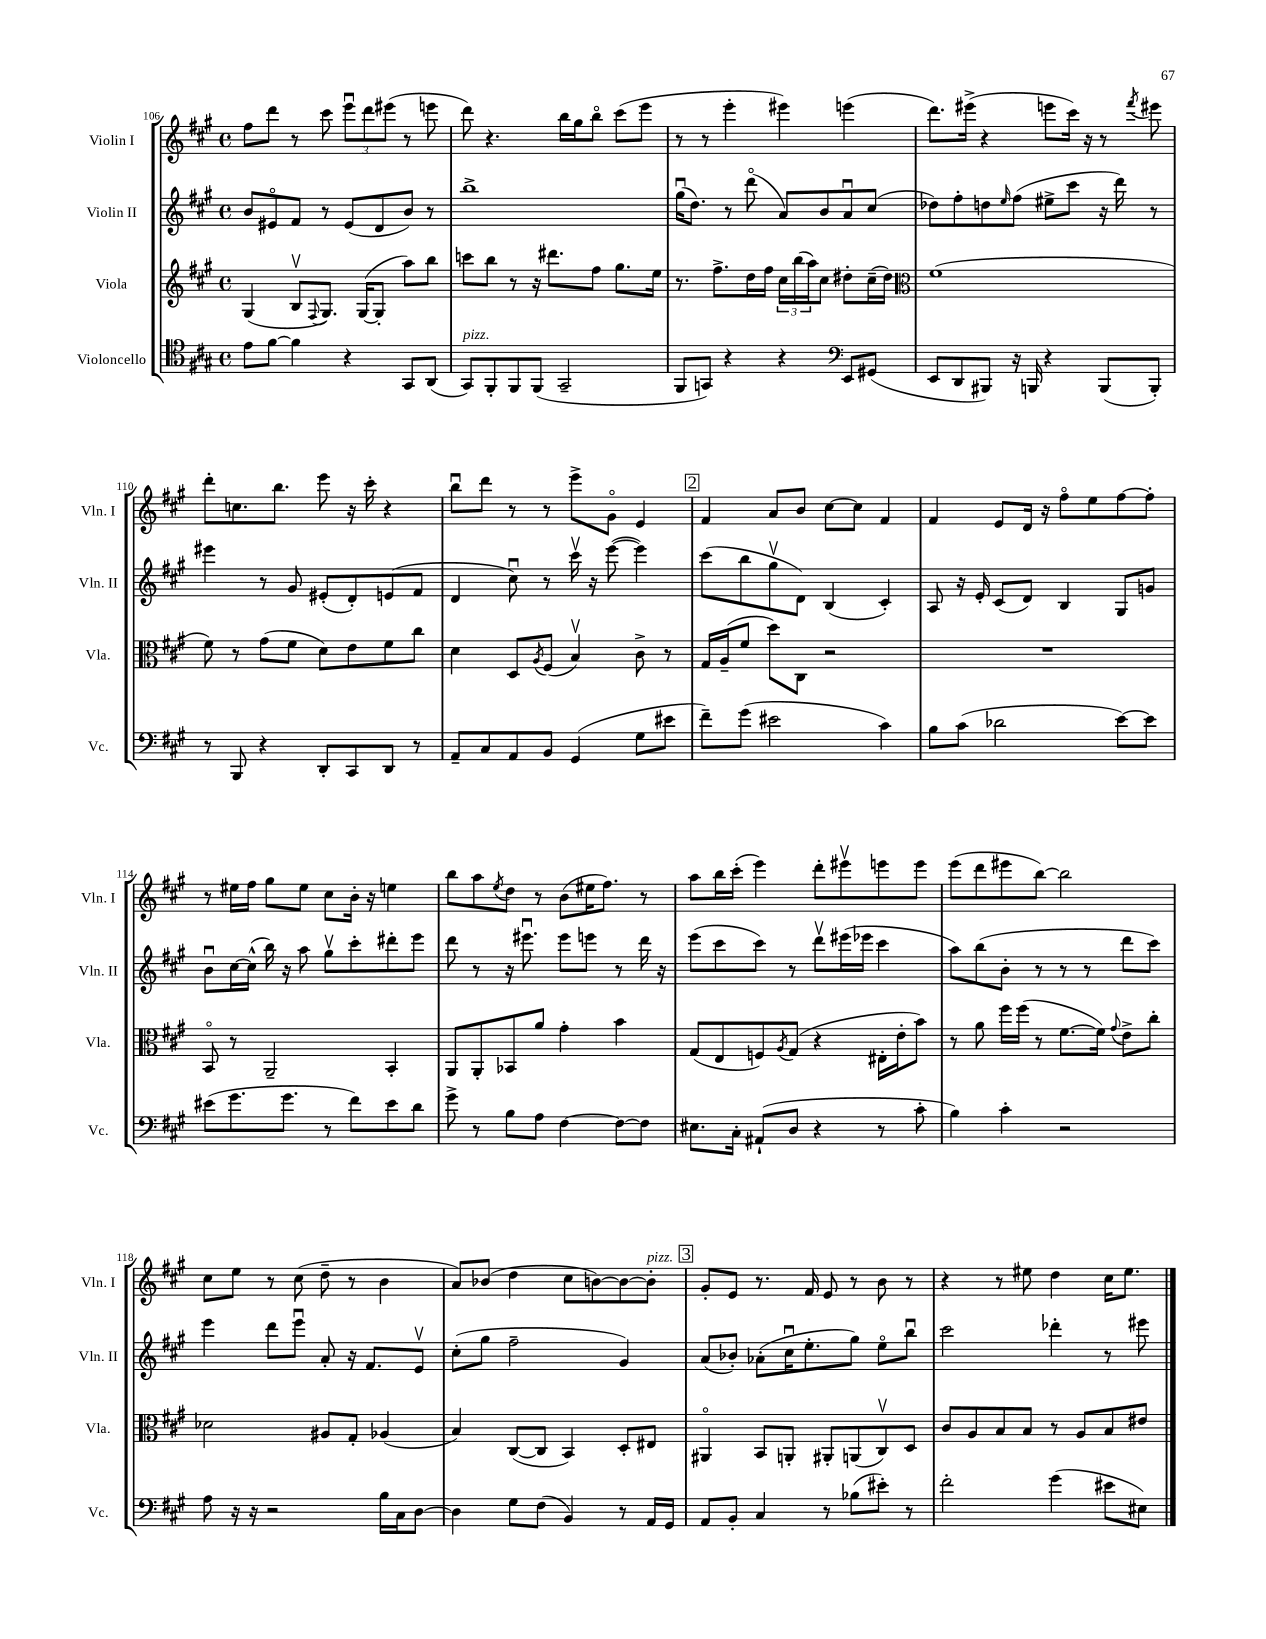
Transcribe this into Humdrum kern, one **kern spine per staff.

**kern	**kern	**kern	**kern
*part4	*part3	*part2	*part1
*staff4	*staff3	*staff2	*staff1
*I"Violoncello	*I"Viola	*I"Violin II	*I"Violin I
*I'Vc.	*I'Vla.	*I'Vln. II	*I'Vln. I
*clefC4	*clefG2	*clefG2	*clefG2
*k[f#c#g#]	*k[f#c#g#]	*k[f#c#g#]	*k[f#c#g#]
*M4/4	*M4/4	*M4/4	*M4/4
*met(c)	*met(c)	*met(c)	*met(c)
=106	=106	=106	=106
8e\L	(4G#/	8b/L	8ff#\L
[8f#\J	.	8e#X/	8ddd\J
4f#\]	8Bv/L	8f#/J	8r
.	8qqF#/	.	.
.	8.G#/J)	8r	8ccc#\
4r	.	(8e#/L	12eeeu\L
.	([16G#/KL	.	.
.	.	.	12ddd\
.	8G#'/J]	8d/	.
.	.	.	(12eee#X\J
8GG#/L	8aa\L)	8b/J)	8r
(8AA/J	8bb\J	8r	8eeen\
=107	=107	=107	=107
!LO:TX:a:i:t=pizz.	!	!	!
8GG#/L)	8cccn\L	1bb^	8ddd\)
8FF#'/	8bb\J	.	4.r
8FF#/	8r	.	.
(8FF#/J	16r	.	.
.	8.ddd#X\L	.	.
2GG#~/	.	.	16bb\LL
.	.	.	16gg#\J
.	8ff#\J	.	8bb\J
.	8.gg#\L	.	(8ccc#\L
.	.	.	8eee\J
.	16ee\Jk	.	.
=108	=108	=108	=108
8FF#/L	8.r	(16gg#u\KL	8r
.	.	8.dd\J)	.
8GGn/J)	.	.	8r
.	8.ff#^\L	.	.
4r	.	8r	4eee'\
.	16dd\L	(8ddd\	.
.	16ff#\JJ	.	.
4r	24cc#\LL	8a/L)	4eee#X\)
.	(24bb\	.	.
.	24aa\J)	.	.
.	8cc#\J	8b/	.
*clefF4	*	*	*
8EE/L	8dd#X'\L	8au/	(4eeen\
(8GG#X/J	(16cc#~\L	(8cc#/J	.
.	16dd#\JJ)	.	.
=109	=109	=109	=109
*	*clefC3	*	*
8EE/L	(1f#	8dd-X\L)	8.ddd\L)
8DD/	.	8ff#'\	.
.	.	.	(16eee#X^\Jk
8BBB#X/J)	.	8ddn\	4r
.	.	16qqee/	.
16r	.	(8ff#\J	.
16BBBn/	.	.	.
4r	.	8ee#X^\L	8eeen\L
.	.	8ccc#\J	16ccc#\Jk)
.	.	.	16r
(8BBB/L	.	16r	8r
.	.	16ddd\)	.
.	.	.	8qfff#/
8BBB'/J)	.	8r	8eee#X\
!!LO:LB:g=z
=110	=110	=110	=110
8r	8f#\)	4eee#X\	8ddd'\L
8BBB/	8r	.	8.ccn\
4r	(8g#\L	8r	.
.	.	.	8.bb\J
.	8f#\J	8g#/	.
8DD'/L	8d\L)	(8e#X'/L	8eee\
8CC#/	8e\	8d'/)	16r
.	.	.	16ccc#'\
8DD/J	8f#\	(8en/	4r
8r	8cc#\J	8f#/J	.
=111	=111	=111	=111
8AA~/L	4d\	4d/	8bbu\L
8C#/	.	.	8ddd\J
8AA/	8D/L	8cc#u\)	8r
.	8qA/	.	.
8BB/J	(8F#/J	8r	8r
(4GG#/	4Bv/)	16ccc#v\	8eee^\L
.	.	16r	.
.	.	([8eee\	8g#\J
8G#\L	8c#^\	4eee\])	4e/
8e#X\J	8r	.	.
!!LO:REH:place=s1:t=2
=112	=112	=112	=112
8f#~\L)	16G#/LL	(8ccc#\L	4f#/
.	(16A~/J	.	.
(8g#\J	8f#/J	8bb\	.
2e#X\	8dd\L)	8gg#v\	8a/L
.	8C#\J	8d\J)	8b/J
.	2r	(4B/	[8cc#\L
.	.	.	8cc#\J]
4c#\)	.	4c#'/)	4f#/
=113	=113	=113	=113
8B\L	1r	8A/	4f#/
(8c#\J	.	16r	.
.	.	16e'/	.
2d-X\	.	(8c#/L	8e/L
.	.	8d/J)	16d/Jk
.	.	.	16r
.	.	4B/	8ff#\L
.	.	.	8ee\
[8e\L)	.	8G#/L	[8ff#\
8e\J]	.	8gn/J	8ff#'\J]
!!LO:LB:g=z
=114	=114	=114	=114
(8e#X\L	8BB/	8bu\L	8r
8.g#\	8r	[16cc#\L	16ee#X\LL
.	.	(16cc#^^\JJ]	16ff#\JJ
.	2AA~/	16bb\)	8gg#\L
8.g#\J	.	16r	.
.	.	8aa\	8ee#\J
8r	.	8gg#v\L	8cc#\L
8f#\L)	.	8ccc#'\	16b'\Jk
.	.	.	16r
8e#\	4BB'/	8ddd#X'\	4een\
8d\J	.	8eee\J	.
=115	=115	=115	=115
8g#^\	8AA/L	8ddd\	8bb\L
8r	8AA'/	8r	8aa\
.	.	.	8qee/
8B\L	8BB-X/	16r	8dd\J
.	.	8.eee#Xu\	.
8A\J	8a/J	.	8r
[4F#\	4g#'\	8eee#\L	(8b\L
.	.	8eeen\J	16ee#X\K
.	.	.	8.ff#\J)
8F#\L_	4b\	8r	.
8F#\J]	.	16ddd\	8r
.	.	16r	.
=116	=116	=116	=116
8.E#X\L	(8G#/L	(8eee\L	8aa\L
.	8E/	8ccc#\	16bb\L
16C#'\Jk	.	.	(16ccc#'\JJ
(8AA#X`/L	8Fn/)	8ccc#\J)	4eee\)
.	8qA/	.	.
8D/J	(8G#/J	8r	.
4r	4r	8dddv\L	8ddd'\L
.	.	(16eee#X\L	8eee#Xv\
.	.	16eee-X\JJ	.
8r	16E#X'\LL	4ccc#\	8eeen\
.	16e'\J	.	.
8c#'\	8b\J)	.	8eee\J
=117	=117	=117	=117
4B\)	8r	8aa\L)	(8eee\L
.	8a\	(8bb\	8ddd\
4c#'\	16ff#\LL	8b'\J	8eee#X\
.	(16ff#\JJ	.	.
.	8r	8r	[8bb\J)
2r	[8.f#\L	8r	2bb\]
.	.	8r	.
.	16f#\Jk])	.	.
.	8qqg#/	.	.
.	8e^\L	8ddd\L	.
.	8cc#'\J	8ccc#\J)	.
!!LO:LB:g=z
=118	=118	=118	=118
8A\	2d-X\	4eee\	8cc#\L
16r	.	.	8ee\J
16r	.	.	.
2r	.	8ddd\L	8r
.	.	8eeeu\J	(8cc#\
.	8A#X/L	8a'/	8dd~\
.	8G#'/J	16r	8r
.	.	8.f#/L	.
16B\LL	(4A-X/	.	4b\
16C#\J	.	.	.
[8D\J	.	8ev/J	.
=119	=119	=119	=119
4D\]	4B/)	(8cc#'\L	8a/L)
.	.	8gg#\J	(8b-X/J
8G#\L	([8C#/L	2ff#~\	4dd\
(8F#\J	8C#/J]	.	.
4BB/)	4BB/)	.	8cc#\L
.	.	.	[8bn\)
8r	8D'/L	4g#/)	8b\_
!	!	!	!LO:TX:a:i:t=pizz.
16AA/LL	8E#X/J	.	8b'\J]
16GG#/JJ	.	.	.
!!LO:REH:place=s1:t=3
=120	=120	=120	=120
8AA/L	4AA#X/	(8a/L	8g#'/L
8BB'/J	.	8b-X'/J)	8e/J
4C#/	8BB/L	(8a-X'\L	8.r
.	8AAn'/J	16cc#u\K	.
.	.	8.ee'\	16f#/
8r	8AA#X'/L	.	8e/
(8B-X\L	(8AAn/	8gg#\J)	8r
8e#X'\J)	8C#v/)	8ee\L	8b\
8r	8D/J	8bbu\J	8r
=121	=121	=121	=121
2f#'\	8c#/L	2ccc#\	4r
.	8A/	.	.
.	8B/	.	8r
.	8B/J	.	8ee#X\
(4g#\	8r	4ddd-X'\	4dd\
.	8A/L	.	.
8e#X\L	8B/	8r	16cc#\KL
.	.	.	8.ee#\J
8E#X\J)	8e#X/J	8eee#X\	.
==	==	==	==
*-	*-	*-	*-
